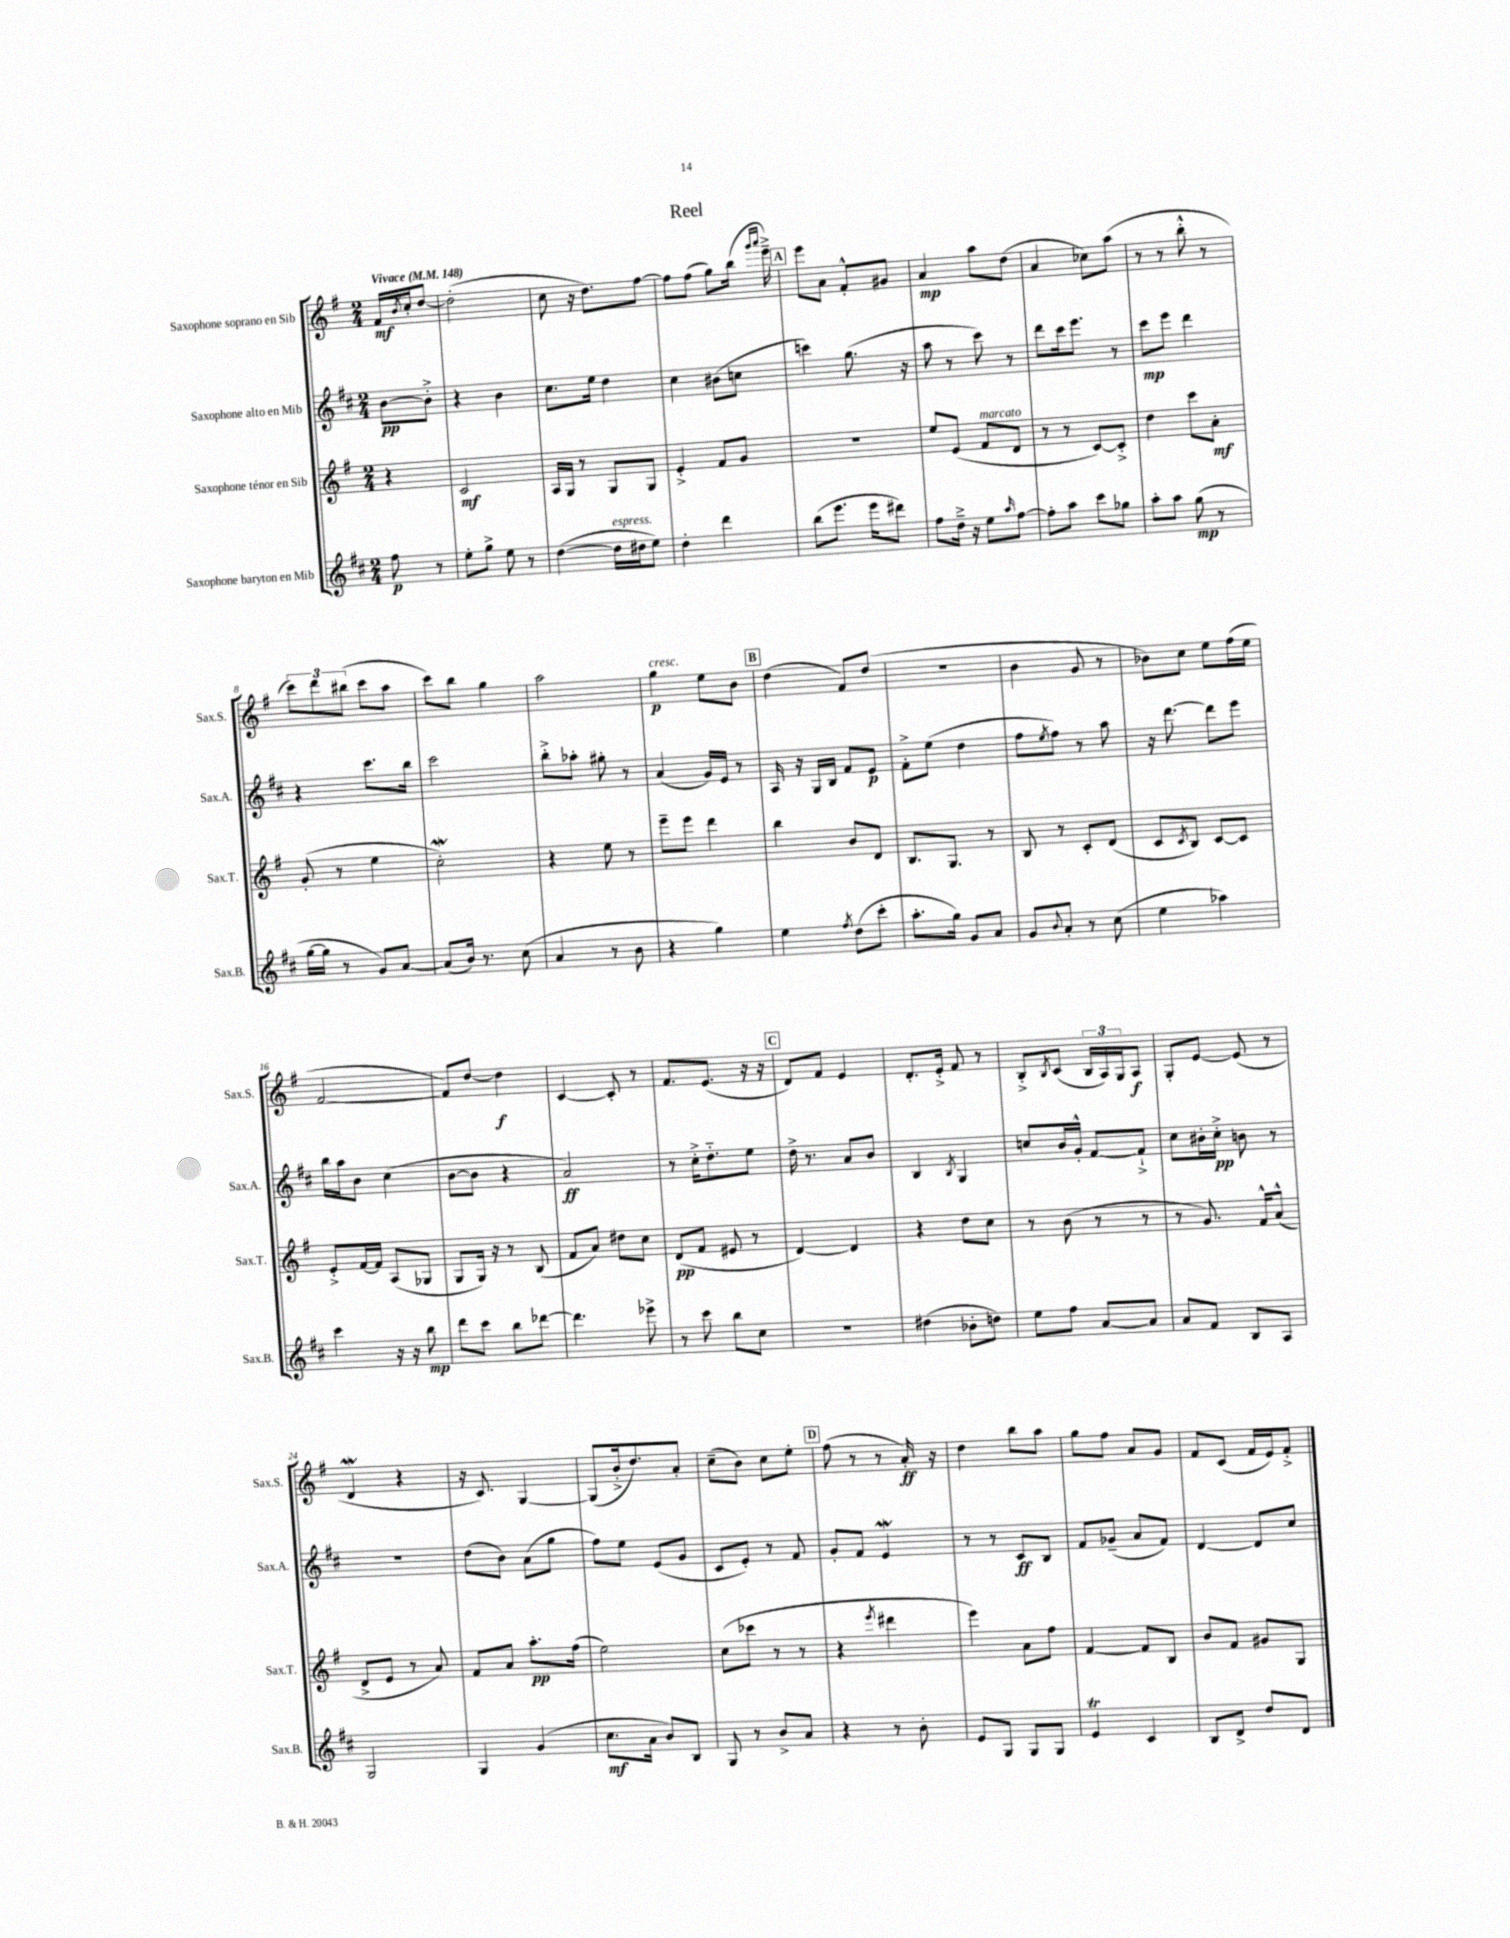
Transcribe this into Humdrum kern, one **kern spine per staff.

**kern	**dynam	**kern	**dynam	**kern	**dynam	**kern	**dynam
*part4	*part4	*part3	*part3	*part2	*part2	*part1	*part1
*staff4	*staff4	*staff3	*staff3	*staff2	*staff2	*staff1	*staff1
*I"Saxophone baryton en Mib	*	*I"Saxophone ténor en Sib	*	*I"Saxophone alto en Mib	*	*I"Saxophone soprano en Sib	*
*I'Sax.B.	*	*I'Sax.T.	*	*I'Sax.A.	*	*I'Sax.S.	*
*clefG2	*	*clefG2	*	*clefG2	*	*clefG2	*
*k[f#c#]	*	*k[f#]	*	*k[f#c#]	*	*k[f#]	*
*M2/4	*	*M2/4	*	*M2/4	*	*M2/4	*
*MM148	*	*MM148	*	*MM148	*	*MM148	*
=	=	=	=	=	=	=	=
!	!	!	!	!	!	!LO:TX:a:B:t=Vivace	!
8ff#\	p	4r	.	[8b\L	pp	16f#/LL	mf
.	.	.	.	.	.	8qb/	.
.	.	.	.	.	.	16cc'/J	.
8r	.	.	.	8b'^\J]	.	[8dd/J	.
=1	=1	=1	=1	=1	=1	=1	=1
8ee'\L	.	2c/	mf	4r	.	(2dd'\]	.
8gg^\J	.	.	.	.	.	.	.
8ee\	.	.	.	4b\	.	.	.
8r	.	.	.	.	.	.	.
=2	=2	=2	=2	=2	=2	=2	=2
([4dd\	.	16A/LL	.	8.cc#\L	.	8cc\	.
.	.	16G/JJ	.	.	.	.	.
.	.	8r	.	.	.	16r	.
.	.	.	.	16ee\Jk	.	8.dd\L)	.
!LO:TX:a:i:t=espress.	!	!	!	!	!	!	!
16dd\LL]	.	8G/L	.	4dd\	.	.	.
16dd#X\J	.	.	.	.	.	.	.
8ee\J)	.	8G/J	.	.	.	[8ff#\J	.
=3	=3	=3	=3	=3	=3	=3	=3
4dd'\	.	4e'^/	.	4cc#\	.	8ff#\L]	.
.	.	.	.	.	.	(8ff#\J	.
4ddd\	.	8f#/L	.	(8b#X\L	.	8gg\L)	.
.	.	8g/J	.	8ccn\J	.	(16bb\Jk	.
.	.	.	.	.	.	16qqggg/LL	.
.	.	.	.	.	.	16qqaaa/JJ	.
.	.	.	.	.	.	16eee~^\)	.
!!LO:REH:place=s1:t=A
=4	=4	=4	=4	=4	=4	=4	=4
(8bb\L	.	2r	.	4cccn\)	.	8eee\L	.
8.eee\J	.	.	.	.	.	8a\J	.
.	.	.	.	(8.gg\	.	8f#'^^/L	.
16eee\KL	.	.	.	.	.	.	.
8ddd#X\J)	.	.	.	.	.	8g#X/J	.
.	.	.	.	16r	.	.	.
=5	=5	=5	=5	=5	=5	=5	=5
8ff#\L	.	8ee/L	.	8aa\	.	4a/	mp
16dd~^\Jk	.	(8e/J	.	8r	.	.	.
16r	.	.	.	.	.	.	.
!	!	!LO:TX:a:i:t=marcato	!	!	!	!	!
8ee\L	.	8f#/L	.	8ccc#\)	.	8aa\L	.
16qqaa/	.	.	.	.	.	.	.
[8ff#\J	.	8d/J	.	8r	.	(8dd\J	.
=6	=6	=6	=6	=6	=6	=6	=6
8ff#'\L]	.	8r	.	8ddd\L	.	4a/	.
8aa\J	.	8r	.	16ccc#\k	.	.	.
.	.	.	.	8.eee\J	.	.	.
8ccc#\L	.	[8c/L)	.	.	.	8cc-X\L)	.
8gg-X\J	.	8c'^/J]	.	8r	.	(8aa\J	.
=7	=7	=7	=7	=7	=7	=7	=7
8aa'\L	.	4dd\	.	8ccc#\L	mp	8r	.
8aa\J	.	.	.	8eee\J	.	8r	.
(8gg\	mp	8ccc\L	.	4ddd\	.	8bb'^^\	.
8r	.	8a'\J	mf	.	.	8r	.
!!LO:LB:g=z
=8	=8	=8	=8	=8	=8	=8	=8
[16gg\LL	.	(8g'/	.	4r	.	12ccc\L)	.
16gg\JJ]	.	.	.	.	.	.	.
.	.	.	.	.	.	12ddd\	.
8r	.	8r	.	.	.	.	.
.	.	.	.	.	.	(12bb#X\J	.
8g/L)	.	4ee\	.	8.ccc#\L	.	8ccc\L	.
[8a/J	.	.	.	.	.	8aa\J	.
.	.	.	.	16bb\Jk	.	.	.
=9	=9	=9	=9	=9	=9	=9	=9
(8a/L]	.	2ccw'\)	.	2ccc#\	.	8ccc\L)	.
16b/Jk)	.	.	.	.	.	8bb\J	.
8.r	.	.	.	.	.	.	.
.	.	.	.	.	.	4gg\	.
(8cc#\	.	.	.	.	.	.	.
=10	=10	=10	=10	=10	=10	=10	=10
4a/	.	4r	.	8bb'^\L	.	2aa\	.
.	.	.	.	8aa-X'\J	.	.	.
8r	.	8ee\	.	8gg#X'\	.	.	.
8b\	.	8r	.	8r	.	.	.
=11	=11	=11	=11	=11	=11	=11	=11
!	!	!	!	!	!	!LO:TX:a:i:t=cresc.	!
4r	.	8eee~\L	.	(4a/	.	4gg\	p
.	.	8eee\J	.	.	.	.	.
4gg\)	.	4ddd\	.	16g/LL)	.	8ee\L	.
.	.	.	.	16e/JJ	.	.	.
.	.	.	.	8r	.	8b\J	.
!!LO:REH:place=s1:t=B
=12	=12	=12	=12	=12	=12	=12	=12
4ee\	.	4bb\	.	16A/	.	(4dd\	.
.	.	.	.	16r	.	.	.
.	.	.	.	16G/LL	.	.	.
.	.	.	.	16B/JJ	.	.	.
8qff#/	.	.	.	.	.	.	.
(8dd\L	.	8b/L	.	8f#/L	.	8f#/L)	.
8ccc#'\J	.	8d/J	.	8e/J	p	(8dd/J	.
=13	=13	=13	=13	=13	=13	=13	=13
8.aa'\L	.	8.B/L	.	8f#'^\L	.	2r	.
.	.	.	.	(8ee\J	.	.	.
16gg\Jk)	.	8.G/J	.	.	.	.	.
8g/L	.	.	.	4dd\	.	.	.
8a/J	.	8r	.	.	.	.	.
=14	=14	=14	=14	=14	=14	=14	=14
8g/L	.	8B/	.	8ff#\L	.	4b\	.
8qqb/	.	.	.	8qee/	.	.	.
8a'/J	.	8r	.	8ff#\J)	.	.	.
8r	.	8c'/L	.	8r	.	8g/	.
(8cc#\	.	(8d/J	.	8aa\	.	8r	.
=15	=15	=15	=15	=15	=15	=15	=15
4ee\	.	8c/L	.	16r	.	8b-X\L)	.
.	.	.	.	[8.ddd\	.	.	.
.	.	8qc/	.	.	.	.	.
.	.	8B/J)	.	.	.	8cc\J	.
4aa-X\)	.	[8c/L	.	8ddd\L]	.	8ee\L	.
.	.	8c/J]	.	8eee\J	.	(16ff#\L	.
.	.	.	.	.	.	16ee\JJ	.
!!LO:LB:g=z
=16	=16	=16	=16	=16	=16	=16	=16
4ccc#\	.	8e'^/L	.	16bb\LL	.	[2f#/	.
.	.	.	.	16aa\J	.	.	.
.	.	[16f#/L	.	8b\J	.	.	.
.	.	16f#/JJ]	.	.	.	.	.
16r	.	(8A/L	.	(4cc#\	.	.	.
16r	.	.	.	.	.	.	.
8bb\	mp	8G-X/J	.	.	.	.	.
=17	=17	=17	=17	=17	=17	=17	=17
8ddd\L	.	8G/L	.	[8b\L	.	8f#/L])	.
8ccc#\J	.	16G/Jk)	.	8b\J]	.	[8dd/J	.
.	.	16r	.	.	.	.	.
8bb\L	.	8r	.	4r	.	4dd\]	f
[8ddd-X\J	.	(8B/	.	.	.	.	.
=18	=18	=18	=18	=18	=18	=18	=18
4.ddd-\]	.	8f#/L	.	2a/)	ff	[4c/	.
.	.	8a/J)	.	.	.	.	.
.	.	8dd#X\L	.	.	.	8c'/]	.
8eee-X^\	.	8cc\J	.	.	.	8r	.
=19	=19	=19	=19	=19	=19	=19	=19
8r	.	(8d/L	pp	8r	.	8.f#/L	.
8ccc#\	.	8f#/J	.	16cc#'^\KL	.	.	.
.	.	.	.	8.dd\	.	(8.e/J	.
8bb\L	.	8e#X/	.	.	.	.	.
8cc#\J	.	8r	.	8ee\J	.	16r	.
.	.	.	.	.	.	16r	.
!!LO:REH:place=s1:t=C
=20	=20	=20	=20	=20	=20	=20	=20
2r	.	[4d/)	.	16dd^\	.	8d/L)	.
.	.	.	.	8.r	.	.	.
.	.	.	.	.	.	8f#/J	.
.	.	4d/]	.	8a/L	.	4e/	.
.	.	.	.	8b/J	.	.	.
=21	=21	=21	=21	=21	=21	=21	=21
(4dd#X\	.	4r	.	4B/	.	8.d'/L	.
.	.	.	.	.	.	16e'^/Jk	.
.	.	.	.	8qB/	.	.	.
8b-X'\L	.	8dd\L	.	4G/	.	8f#/	.
8ddn\J)	.	8cc\J	.	.	.	8r	.
=22	=22	=22	=22	=22	=22	=22	=22
8ee\L	.	8r	.	8ccn/L	.	8B'^/L	.
.	.	.	.	.	.	8qB/	.
8ff#\J	.	(8b\	.	16b/L	.	(8c/J	.
.	.	.	.	16g'^^/JJ	.	.	.
[8a/L	.	8r	.	[8f#/L	.	24B/LL	.
.	.	.	.	.	.	24A/)	.
.	.	.	.	.	.	24G/J	.
8a/J]	.	8r	.	8f#`^/J]	.	8A/J	f
=23	=23	=23	=23	=23	=23	=23	=23
8a/L	.	8r	.	8cc#\L	.	8G'/L	.
8f#/J	.	8.g/)	.	16b#X'\L	.	[8e/J	.
.	.	.	.	16cc#'^\JJ	pp	.	.
8B/L	.	.	.	8bn\	.	(8e/]	.
.	.	16f#^^/KL	.	.	.	.	.
8A/J	.	(8a^^/J	.	8r	.	8r	.
!!LO:LB:g=z
=24	=24	=24	=24	=24	=24	=24	=24
2G/	.	8d^/L	.	2r	.	4dW/	.
.	.	8e/J	.	.	.	.	.
.	.	8r	.	.	.	4r	.
.	.	8a/)	.	.	.	.	.
=25	=25	=25	=25	=25	=25	=25	=25
4G/	.	8f#/L	.	(8dd\L	.	16r	.
.	.	.	.	.	.	8.c/)	.
.	.	8a/J	.	8b\J)	.	.	.
(4g/	.	8.aa'\L	pp	(8a\L	.	[4G/	.
.	.	.	.	8gg\J	.	.	.
.	.	(16ff#\Jk	.	.	.	.	.
=26	=26	=26	=26	=26	=26	=26	=26
8.cc#\L	mf	2ee\)	.	8ff#\L)	.	(8G/L]	.
.	.	.	.	8ee\J	.	16b'^/k	.
16a\Jk	.	.	.	.	.	8.dd/)	.
8b/L)	.	.	.	(8e/L	.	.	.
8B/J	.	.	.	8g/J	.	8a'/J	.
=27	=27	=27	=27	=27	=27	=27	=27
8G/	.	(8cc\L	.	8c#/L	.	(8cc~\L	.
8r	.	8ccc-X\J	.	8e'/J)	.	8b\J)	.
8b^/L	.	8r	.	8r	.	8cc\L	.
8a/J	.	8r	.	8f#/	.	8ee'\J	.
!!LO:REH:place=s1:t=D
=28	=28	=28	=28	=28	=28	=28	=28
4r	.	4r	.	8g'/L	.	(8ff#\	.
.	.	.	.	8f#/J	.	8r	.
.	.	8qeee/	.	.	.	.	.
8r	.	4ddd#X\	.	4eW/	.	8r	.
8b'\	.	.	.	.	.	16a'/)	ff
.	.	.	.	.	.	16r	.
=29	=29	=29	=29	=29	=29	=29	=29
8e/L	.	4eee\)	.	8r	.	4dd\	.
8G/J	.	.	.	8r	.	.	.
8G/L	.	8a\L	.	8c#/L	ff	8bb\L	.
8G/J	.	8ff#\J	.	8B/J	.	8aa\J	.
=30	=30	=30	=30	=30	=30	=30	=30
4eT/	.	[4f#/	.	8f#/L	.	8gg\L	.
.	.	.	.	(8g-X~/J	.	8ff#\J	.
4c#/	.	8f#/L]	.	8a/L	.	8a/L	.
.	.	8B/J	.	8f#/J)	.	8g/J	.
=31	=31	=31	=31	=31	=31	=31	=31
8B/L	.	8b/L	.	[4d/	.	8f#/L	.
8d^/J	.	8f#/J	.	.	.	(8c/J	.
8dd/L	.	8g#X/L	.	8d/L]	.	16f#/LL	.
.	.	.	.	.	.	16e/J)	.
8d/J	.	8G/J	.	8cc#/J	.	8f#'^/J	.
==	==	==	==	==	==	==	==
*-	*-	*-	*-	*-	*-	*-	*-
